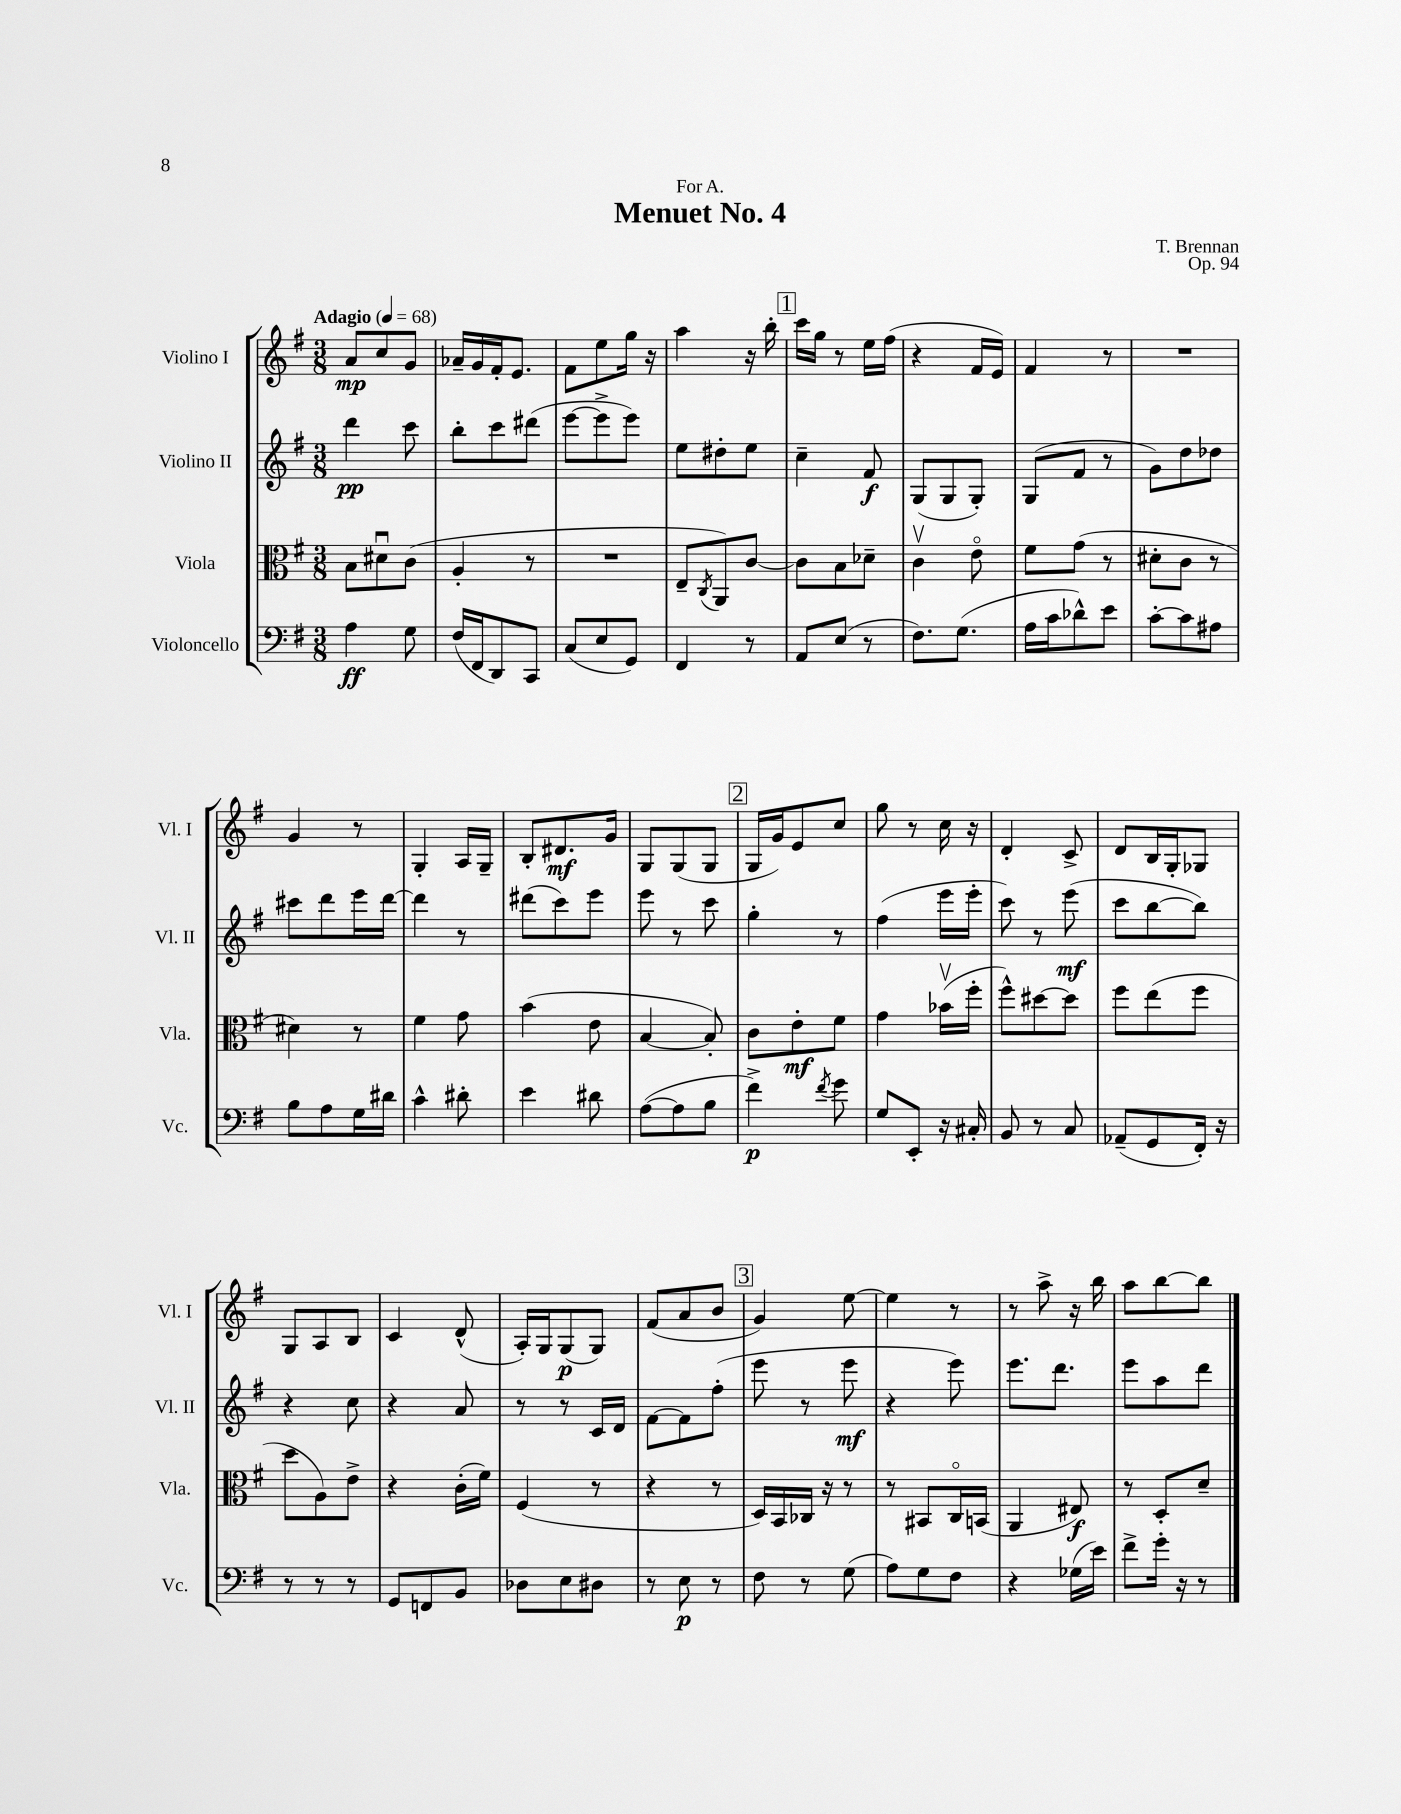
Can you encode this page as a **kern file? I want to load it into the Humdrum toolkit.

**kern	**dynam	**kern	**dynam	**kern	**dynam	**kern	**dynam
*part4	*part4	*part3	*part3	*part2	*part2	*part1	*part1
*staff4	*staff4	*staff3	*staff3	*staff2	*staff2	*staff1	*staff1
*I"Violoncello	*	*I"Viola	*	*I"Violino II	*	*I"Violino I	*
*I'Vc.	*	*I'Vla.	*	*I'Vl. II	*	*I'Vl. I	*
*clefF4	*	*clefC3	*	*clefG2	*	*clefG2	*
*k[f#]	*	*k[f#]	*	*k[f#]	*	*k[f#]	*
*M3/8	*	*M3/8	*	*M3/8	*	*M3/8	*
*MM68	*	*MM68	*	*MM68	*	*MM68	*
=1	=1	=1	=1	=1	=1	=1	=1
!	!	!	!	!	!	!LO:TX:a:B:t=Adagio	!
4A\	ff	8B\L	.	4ddd\	pp	8a/L	mp
.	.	8d#Xu\	.	.	.	8cc/	.
8G\	.	(8c\J	.	8ccc\	.	8g/J	.
=2	=2	=2	=2	=2	=2	=2	=2
(16F#/LL	.	4A'/	.	8bb'\L	.	16a-X~/LL	.
16FF#/J	.	.	.	.	.	16g/	.
8DD/)	.	.	.	8ccc\	.	16f#'/J	.
.	.	.	.	.	.	8.e/J	.
8CC/J	.	8r	.	(8ddd#X\J	.	.	.
=3	=3	=3	=3	=3	=3	=3	=3
(8C/L	.	4.r	.	[8eee\L	.	8f#\L	.
8E/	.	.	.	8eee^\]	.	8ee\	.
8GG/J)	.	.	.	8eee\J)	.	16gg\Jk	.
.	.	.	.	.	.	16r	.
=4	=4	=4	=4	=4	=4	=4	=4
4FF#/	.	8E~/L	.	8ee\L	.	4aa\	.
.	.	8qC/	.	.	.	.	.
.	.	8AA/)	.	8dd#X'\	.	.	.
8r	.	[8c/J	.	8ee\J	.	16r	.
.	.	.	.	.	.	16bb'\	.
!!LO:REH:place=s1:t=1
=5	=5	=5	=5	=5	=5	=5	=5
8AA/L	.	8c\L]	.	4cc~\	.	16ccc\LL	.
.	.	.	.	.	.	16gg\JJ	.
(8E/J	.	8B\	.	.	.	8r	.
8r	.	8d-X~\J	.	8f#/	f	16ee\LL	.
.	.	.	.	.	.	(16ff#\JJ	.
=6	=6	=6	=6	=6	=6	=6	=6
8.F#\L)	.	4cv\	.	(8G/L	.	4r	.
.	.	.	.	8G/	.	.	.
(8.G\J	.	.	.	.	.	.	.
.	.	8e\	.	8G'/J)	.	16f#/LL	.
.	.	.	.	.	.	16e/JJ)	.
=7	=7	=7	=7	=7	=7	=7	=7
16A\LL	.	8f#\L	.	(8G/L	.	4f#/	.
16c\J	.	.	.	.	.	.	.
8d-X^^\)	.	(8g\J	.	8f#/J	.	.	.
8e\J	.	8r	.	8r	.	8r	.
=8	=8	=8	=8	=8	=8	=8	=8
[8c'\L	.	8d#X'\L	.	8g\L)	.	4.r	.
8c\]	.	8c\J	.	8dd\	.	.	.
8A#X\J	.	8r	.	8dd-X\J	.	.	.
!!LO:LB:g=z
=9	=9	=9	=9	=9	=9	=9	=9
8B\L	.	4d#X\)	.	8ccc#X\L	.	4g/	.
8A\	.	.	.	8ddd\	.	.	.
16G\L	.	8r	.	16eee\L	.	8r	.
16d#X\JJ	.	.	.	[16ddd\JJ	.	.	.
=10	=10	=10	=10	=10	=10	=10	=10
4c^^\	.	4f#\	.	4ddd\]	.	4G'/	.
8d#X'\	.	8g\	.	8r	.	16A/LL	.
.	.	.	.	.	.	16G~/JJ	.
=11	=11	=11	=11	=11	=11	=11	=11
4e\	.	(4b\	.	(8ddd#X\L	.	8B'/L	.
.	.	.	.	8ccc\)	.	8.d#X/	mf
8d#X\	.	8e\	.	8eee\J	.	.	.
.	.	.	.	.	.	16g/Jk	.
=12	=12	=12	=12	=12	=12	=12	=12
([8A\L	.	[4B/	.	8eee\	.	8G/L	.
8A\]	.	.	.	8r	.	(8G/	.
8B\J	.	8B'/])	.	8ccc\	.	8G/J	.
!!LO:REH:place=s1:t=2
=13	=13	=13	=13	=13	=13	=13	=13
4f#^\)	p	8c\L	.	4gg'\	.	16G/LL	.
.	.	.	.	.	.	16g/J)	.
.	.	8e'\	mf	.	.	8e/	.
8qf#/	.	.	.	.	.	.	.
8g\	.	8f#\J	.	8r	.	8cc/J	.
=14	=14	=14	=14	=14	=14	=14	=14
8G/L	.	4g\	.	(4ff#\	.	8gg\	.
8EE'/J	.	.	.	.	.	8r	.
16r	.	(16b-Xv\LL	.	16eee\LL	.	16cc\	.
16C#X'/	.	16ff#'\JJ	.	16eee'\JJ	.	16r	.
=15	=15	=15	=15	=15	=15	=15	=15
8BB/	.	8ff#^^\L)	.	8ccc\)	.	4d'/	.
8r	.	[8dd#X\	.	8r	.	.	.
8C/	.	8dd#\J]	.	(8eee\	mf	8c^/	.
=16	=16	=16	=16	=16	=16	=16	=16
(8AA-X~/L	.	8ff#\L	.	8ccc\L	.	8d/L	.
8GG/	.	(8ee\	.	[8bb\	.	16B/L	.
.	.	.	.	.	.	16G'/J	.
16FF#'/Jk)	.	8ff#\J	.	8bb\J])	.	8G-X/J	.
16r	.	.	.	.	.	.	.
!!LO:LB:g=z
=17	=17	=17	=17	=17	=17	=17	=17
8r	.	8dd\L	.	4r	.	8G/L	.
8r	.	8A\)	.	.	.	8A/	.
8r	.	8e^\J	.	8cc\	.	8B/J	.
=18	=18	=18	=18	=18	=18	=18	=18
8GG/L	.	4r	.	4r	.	4c/	.
8FFn/	.	.	.	.	.	.	.
8BB/J	.	(16c'\LL	.	8a/	.	(8d^^/	.
.	.	16f#\JJ)	.	.	.	.	.
=19	=19	=19	=19	=19	=19	=19	=19
8D-X\L	.	(4F#/	.	8r	.	16A'/LL)	.
.	.	.	.	.	.	16G/J	.
8E\	.	.	.	8r	.	(8G/	p
8D#X\J	.	8r	.	16c/LL	.	8G/J)	.
.	.	.	.	16d/JJ	.	.	.
=20	=20	=20	=20	=20	=20	=20	=20
8r	.	4r	.	[8f#\L	.	(8f#/L	.
8E\	p	.	.	8f#\]	.	8a/	.
8r	.	8r	.	(8ff#'\J	.	8b/J	.
!!LO:REH:place=s1:t=3
=21	=21	=21	=21	=21	=21	=21	=21
8F#\	.	16D/LL)	.	8eee\	.	4g/)	.
.	.	16BB/	.	.	.	.	.
8r	.	16C-X/JJ	.	8r	.	.	.
.	.	16r	.	.	.	.	.
(8G\	.	8r	.	8eee\	mf	[8ee\	.
=22	=22	=22	=22	=22	=22	=22	=22
8A\L)	.	8r	.	4r	.	4ee\]	.
8G\	.	8BB#X/L	.	.	.	.	.
8F#\J	.	16C/L	.	8eee\)	.	8r	.
.	.	(16BBn/JJ	.	.	.	.	.
=23	=23	=23	=23	=23	=23	=23	=23
4r	.	4AA/	.	8.eee\L	.	8r	.
.	.	.	.	.	.	8aa^\	.
.	.	.	.	8.ddd\J	.	.	.
(16G-X\LL	.	8E#X/)	f	.	.	16r	.
16e\JJ)	.	.	.	.	.	16bb\	.
=24	=24	=24	=24	=24	=24	=24	=24
8f#^\L	.	8r	.	8eee\L	.	8aa\L	.
16g'\Jk	.	8D'/L	.	8aa\	.	[8bb\	.
16r	.	.	.	.	.	.	.
8r	.	8d~/J	.	8ddd\J	.	8bb\J]	.
==	==	==	==	==	==	==	==
*-	*-	*-	*-	*-	*-	*-	*-
